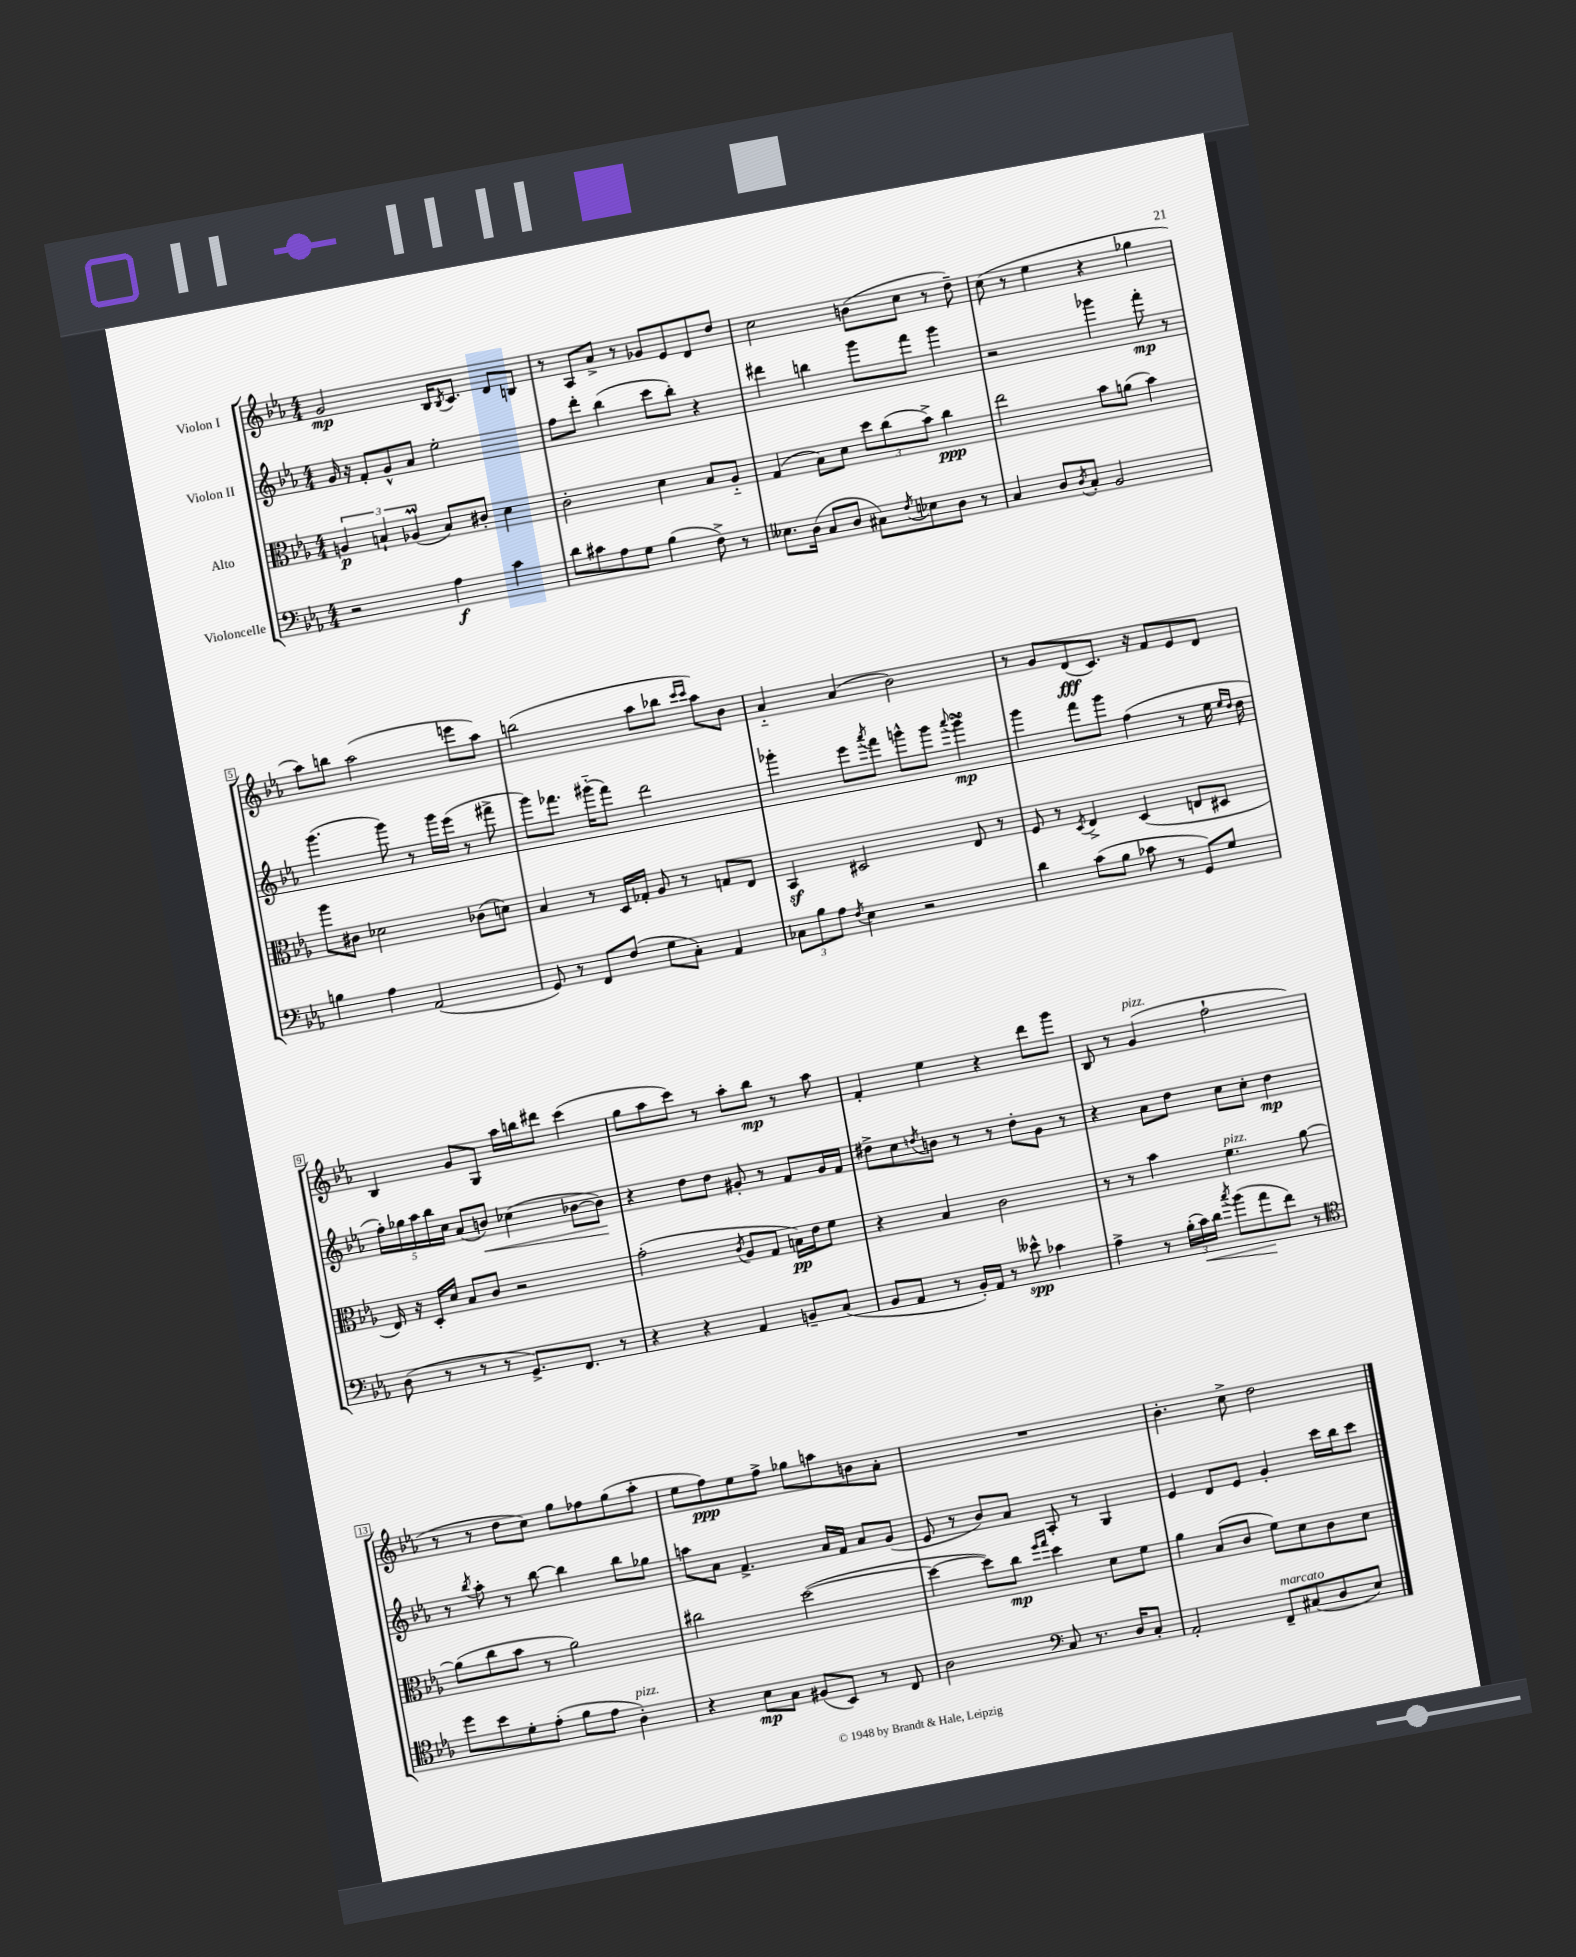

**kern	**kern	**kern	**kern
*staff4	*staff3	*staff2	*staff1
*clefF4	*clefC3	*clefG2	*clefG2
*k[b-e-a-]	*k[b-e-a-]	*k[b-e-a-]	*k[b-e-a-]
*M4/4	*M4/4	*M4/4	*M4/4
2r	6A/	16g/	2g/
.	.	16r	.
.	.	8f'/L	.
.	6B`/	.	.
.	.	8g^^/	.
.	(6A-/	.	.
.	.	8a-/J	.
4A-\	8B/L)	2ee-'\	16B-/LK
.	.	.	8qB-/
.	.	.	8.c/J
.	8c#'/J	.	.
4c\	4d\	.	8d/L
.	.	.	8B/J
=	=	=	=
8d\L	2c'\	8ff\L	8r
8c#\	.	8ddd'\J	8A-/L
8A-\	.	(4bb-\	8a-^/J
8G\J	.	.	8r
(4B-\	4d\	8ccc\L	8g-/L
.	.	8bb-'\J)	8e-/
8F^\)	8B-/L	4r	8d/
8r	8A-'~/J	.	8dd/J
=	=	=	=
8.E--\L	(4G/	4ddd#\	2cc\
(16D\Jk	.	.	.
8C/L	8B-\L)	4bb\	.
8D/J	8d\J	.	.
8C#\L)	12dd\L	8ggg\L	(8b\L
.	(12cc\	.	.
8qF/	.	.	.
8E-\	.	8fff\J	8cc\J
.	12b-^\J)	.	.
8D\J	4cc\	4ggg\	8r
8r	.	.	8dd~\)
=	=	=	=
4C/	2ee-\	2r	(8cc\
.	.	.	8r
8D/L	.	.	4ee-\
8qD/	.	.	.
8C'/J	.	.	.
2BB-/	8b-\L	4ggg-\	4r
.	(8a\J	.	.
.	4b-\)	8fff'\	4gg-\
.	.	8r	.
=	=	=	=
4B\	8aa-\L	(4.ggg\	8aa-\L)
.	8c#\J	.	8bb\J
4A-\	2d-\	.	(2aa-\
.	.	8ggg\)	.
(2AA-/	.	8r	.
.	.	16ggg\LL	.
.	.	(16eee-\JJ	.
.	(8c-\L	8r	8eee\L
.	8d\J)	8fff#^\	8aa-\J)
=	=	=	=
8GG/)	4B-/	8ggg\L)	(2bb\
8r	.	8.fff-\J	.
8FF/L	8r	.	.
.	.	(16ggg#'~\LK	.
(8F/J	16D/LL	8fff-\J)	.
.	16G-'/JJ	.	.
8G\L	8A-/	2ddd\	8aa-\L
8C'\J)	8r	.	8bb-\J
.	.	.	16qqccc/LL
.	.	.	16qqccc/JJ
4AA-/	8G/L	.	8aa-\L)
.	8E-/J	.	8b-\J
=	=	=	=
12C-\L	4BB-/	4ggg-'\	4a-'~/
12B-\	.	.	.
12A-\J	.	.	.
8qF/	.	.	.
4E-\	2D#/	8eee-\L	(4a-/
.	.	8qaaa-/	.
.	.	8fff\J	.
2r	.	8ggg^^\L	2b-\)
.	.	8ggg\J	.
.	.	8qqaaa-/	.
.	8E-/	4ggg^\	.
.	8r	.	.
=	=	=	=
4d\	8F/	4ggg\	8r
.	8r	.	8g/L
.	8qD/	.	.
(8c\L	4E-^/	8fff\L	(8d/
8B-\J	.	8ggg\J	8.c/J)
8c-\	(4D/	(4ff\	.
.	.	.	16r
8r	.	.	8f/L
8GG/L)	8E/L	8r	8e-/
8G/J	8D#/J	16ee-\	8d/J
.	.	16qqee-/LL	.
.	.	16qqdd/JJ	.
.	.	16dd\	.
=	=	=	=
(8D\	16E-/)	20ff'\LL)	4B-/
.	.	20gg-\	.
.	16r	.	.
.	.	20aa-\	.
8r	16D'/LL	.	.
.	.	20bb-\	.
.	16d/JJ	.	.
.	.	20cc\JJ	.
8r	8B-/L	(8a-/L	8g/L
8r	8c/J	8b/J)	8G/J
8.GG^/L)	2r	(4cc-\	16aa-\LL
.	.	.	16bb\J
.	.	.	8ddd#\J
8.FF/J	.	.	.
.	.	[8b-\L	(4ccc\
8r	.	8b-\]J)	.
=	=	=	=
4r	(2g'\	4r	8gg\L
.	.	.	8aa-\
4r	.	8dd\L	8ccc\J)
.	.	8dd\J	8r
.	8qc/	.	.
4AA-/	8A-/L	8g#'/	8aa-'\L
.	8G/J	8r	8bb-\J
8BB~/L	16B\LL)	8f/L	8r
.	16e-\J	.	.
(8C/J	8f\J	16g#/L	8aa-\
.	.	16f/JJ	.
=	=	=	=
8BB-/L	4r	8dd#^\L	4f'/
8AA-/J	.	8cc\	.
.	.	8qdd/	.
8r	4B-/	8b\J	4ee-\
16BB-'/LL)	.	8r	.
16AA-/JJ	.	.	.
8r	2c\	8r	4r
8e--^^\	.	8dd'\L	.
4c-\	.	8g\J	8ddd\L
.	.	8r	8ggg\J
=	=	=	=
4A-^\	8r	4r	8B-/
.	8r	.	8r
8r	4b-\	8a-\L	(4g/
(24B-'\LL	.	8dd\J	.
24c\)	.	.	.
24d\JJ	.	.	.
8qcc/	.	.	.
(8b-\L	4.f\	8cc\L	2ff`\
8a-\	.	8cc'\J	.
8f\J)	.	4dd\	.
8r	[8a-\	.	.
=	=	=	=
*clefC4	*	*	*
8dd\L	(8a-\]L	8r	8r
.	.	8qbb-/	.
8b-\	8cc\	8aa-'\	8r
8d'\	8b-\J	8r	8dd\L
(8e-'\J	8r	[8bb-\	8cc\J)
8f\L	2a-\)	4bb-\]	8gg\L
8e-\J	.	.	8ff-\
4A-'\)	.	8bb-\L	(8gg\
.	.	8gg-\J	8aa-'\J
=	=	=	=
4r	2cc#\	8aa\L	8ee-\L
.	.	8a-\J	8ff\)
8B-\L	.	4.f^/	8ee-\
8G\J	.	.	8ff^\J
(8F#/L	([2dd\	.	8gg-\L
8BB-/J)	.	16a-/LL	8aa\
.	.	16f/JJ	.
8r	.	8a-/L	8b\
8C/	.	(8g/J	8a-'\J
=	=	=	=
2A-\	4dd\_	8e-/	1r
.	.	8r	.
.	8dd\]L)	8b-/L)	.
.	8cc\J	8a-/J	.
*clefF4	*	*	*
.	16qqff/LL	.	.
.	16qqgg/JJ	.	.
8C/	4dd\	8A-'/	.
8.r	.	8r	.
.	8d\L	4G/	.
16D/LK	.	.	.
8C'/J	8f\J	.	.
=	=	=	=
2AA-'/	4a-\	4e-/	4.b-'\
.	(8B-/L	8d/L	.
.	8c/J	8e-/J	8cc^\
8FF~/L	8f\L)	4g'/	2dd\
(8C#/	8d\	.	.
8D/	8c\	16ccc\LL	.
.	.	16bb-\J	.
8E-/J)	8d\J	8ccc\J	.
==	==	==	==
*-	*-	*-	*-
